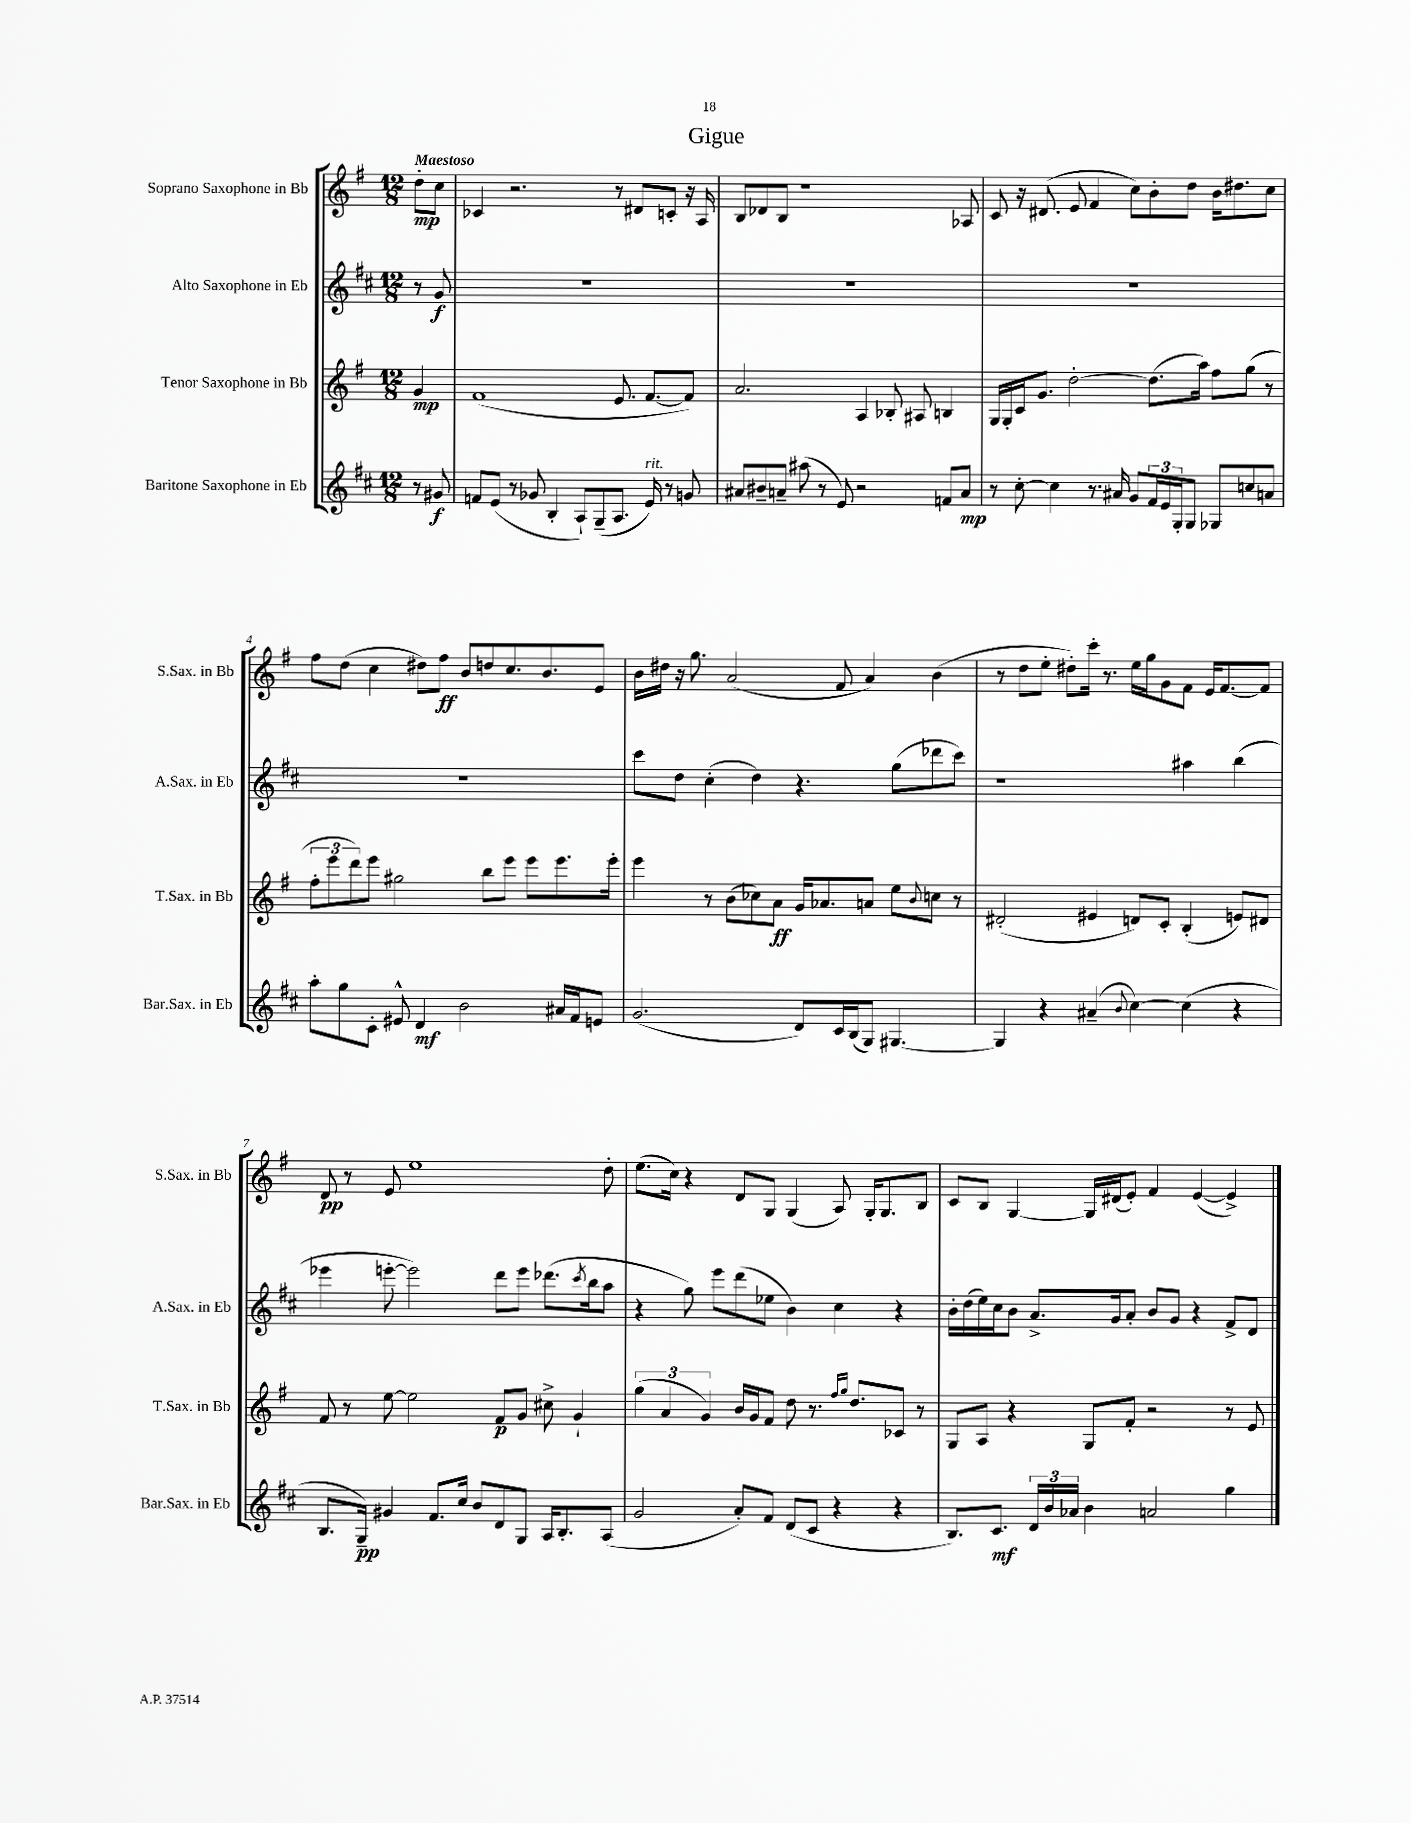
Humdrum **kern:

**kern	**kern	**kern	**kern
*staff4	*staff3	*staff2	*staff1
*clefG2	*clefG2	*clefG2	*clefG2
*k[f#c#]	*k[f#]	*k[f#c#]	*k[f#]
*M12/8	*M12/8	*M12/8	*M12/8
8r	4g	8r	8dd'
8g#	.	8g	8cc
=	=	=	=
8f	(1f#	1.r	4c-
(8e	.	.	.
8r	.	.	2.r
8g-	.	.	.
4B'	.	.	.
8A`)	.	.	.
(8G~	.	.	.
8.A	8.e	.	8r
.	.	.	8d#
16e)	[8.f#	.	.
8r	.	.	8c'
8g	8f#])	.	16r
.	.	.	16A
=	=	=	=
8a#	2.a	1.r	8B
8b#~	.	.	8d-
8a~	.	.	8B
(8aa#	.	.	1r
8r	.	.	.
8e)	.	.	.
2r	4A	.	.
.	8B-'	.	.
.	8A#	.	.
8f	4B	.	.
8a	.	.	8A-
=	=	=	=
8r	16G	1.r	8c
.	16G'	.	.
[8cc#'	16c	.	16r
.	8.g	.	(8.d#
4cc#]	.	.	.
.	[2dd'	.	8e
8.r	.	.	4f#
16a#	.	.	.
8g	.	.	8cc)
24f#	(8.dd]	.	8b'
24e	.	.	.
24G'	.	.	.
8G	.	.	8dd
.	16aa)	.	.
8G-	8ff#	.	16b
.	.	.	8.dd#
8cc	(8gg	.	.
8a	8r	.	8cc
=	=	=	=
8aa'	12ff#'	1.r	8ff#
.	12eee	.	.
8gg	.	.	(8dd
.	12ddd)	.	.
8c#'	8eee	.	4cc
8e#^^	2gg#	.	.
4d	.	.	8dd#)
.	.	.	8ff#
2b	.	.	8b
.	8bb	.	8dd
.	8eee	.	8.cc
.	8eee	.	.
.	.	.	8.b
16a#	8.eee	.	.
16f#	.	.	.
8e	.	.	8e
.	16eee'	.	.
=	=	=	=
(2.g	4eee	8ccc#	16b
.	.	.	16dd#
.	.	8dd	16r
.	.	.	8.gg
.	8r	(4cc#'	.
.	(8b	.	(2a
.	8cc-)	4dd)	.
.	8a	.	.
8d)	16g	4.r	.
.	8.a-	.	.
16c#	.	.	8f#
(16B	.	.	.
8G)	8a	.	4a)
[4.G#	8ee	(8gg	.
.	8qqb	.	.
.	8cc	8ddd-	(4b
.	8r	8ccc#)	.
=	=	=	=
4G#]	(2d#'	1r	8r
.	.	.	8dd
4r	.	.	8ee'
.	.	.	8dd#')
(4a#~	4e#	.	16ccc'
.	.	.	8.r
8qqb	.	.	.
[4cc#)	8d)	.	16ee
.	.	.	16gg
.	8c'	.	8g
(4cc#]	(4B'	4aa#	8f#
.	.	.	16e
.	.	.	[8.f#
4r	8e)	(4bb	.
.	8d#	.	8f#]
=	=	=	=
8.B	8f#	4eee-	8d
.	8r	.	8r
16G~)	.	.	.
4g#	[8ee	[8eee'	8e
.	2ee]	2eee])	1ee
8.f#	.	.	.
16cc#	.	.	.
8b	.	.	.
8d	8f#	8ddd	.
8G	8g	8eee	.
16A	8cc#^	(8.ddd-	.
8.B'	.	.	.
.	4g`	.	.
.	.	8qccc#	.
.	.	16bb	.
(8A	.	8aa	8dd'
=	=	=	=
2g	(6gg	4r	(8.ee
.	6a	.	.
.	.	.	16cc)
.	.	8gg)	4r
.	6g)	.	.
.	.	8eee	.
8a')	16b	(8ddd	8d
.	16g	.	.
8f#	8f#	8ee-	8G
(8d	8dd	4b)	(4G
8c#	8.r	.	.
4r	.	4cc#	8A)
.	16qqff#	.	.
.	16qqgg	.	.
.	8.dd	.	.
.	.	.	16G'
.	.	.	8.G
4r	8c-	4r	.
.	8r	.	8B
=	=	=	=
8.B)	8G	16b'	8c
.	.	(16dd	.
.	8A	16ee)	8B
8.c#	.	16cc#	.
.	4r	8b	[4G
24d	.	8.a^	.
24b	.	.	.
24a-	.	.	.
4b	8G	.	16G]
.	.	16g	(16d#
.	8f#'	8a'	8e')
2a	2r	8b	4f#
.	.	8g	.
.	.	4r	([4e
4gg	8r	8f#^	4e^])
.	8e	8d	.
==	==	==	==
*-	*-	*-	*-
